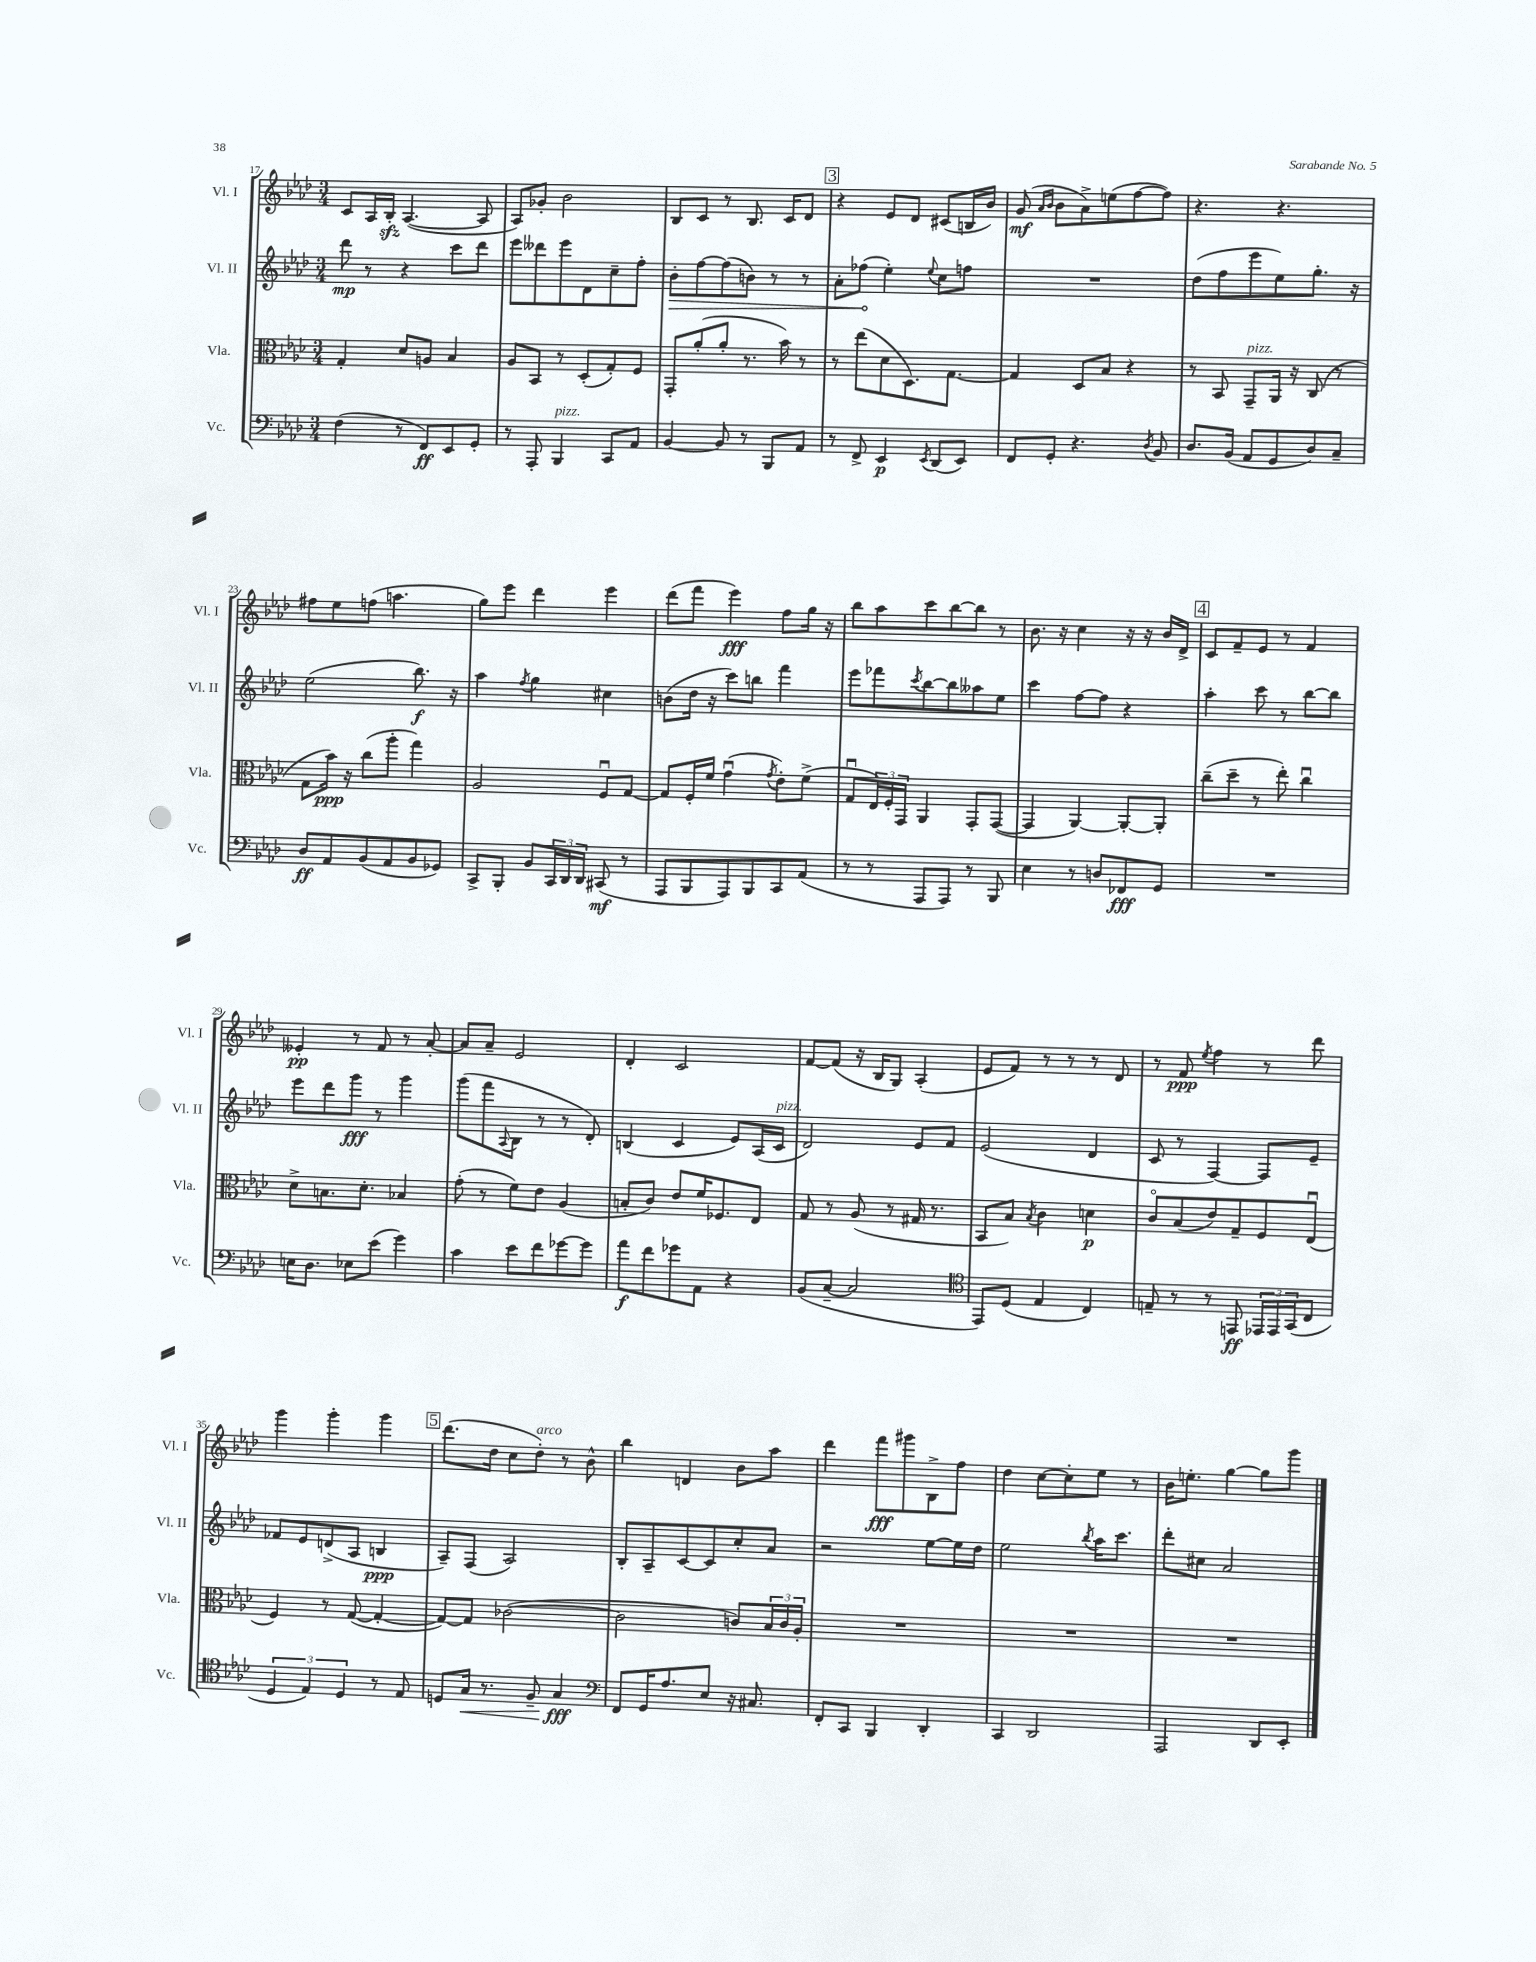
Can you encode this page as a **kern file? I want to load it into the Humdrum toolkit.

**kern	**dynam	**kern	**dynam	**kern	**dynam	**kern	**dynam
*part4	*part4	*part3	*part3	*part2	*part2	*part1	*part1
*staff4	*staff4	*staff3	*staff3	*staff2	*staff2	*staff1	*staff1
*I"Vc.	*	*I"Vla.	*	*I"Vl. II	*	*I"Vl. I	*
*I'Vc.	*	*I'Vla.	*	*I'Vl. II	*	*I'Vl. I	*
*clefF4	*	*clefC3	*	*clefG2	*	*clefG2	*
*k[b-e-a-d-]	*	*k[b-e-a-d-]	*	*k[b-e-a-d-]	*	*k[b-e-a-d-]	*
*M3/4	*	*M3/4	*	*M3/4	*	*M3/4	*
=17	=17	=17	=17	=17	=17	=17	=17
(4F\	.	4G'/	.	8ddd-\	mp	8c/L	.
.	.	.	.	8r	.	16A-/L	.
.	.	.	.	.	.	16B-zz'/JJ	.
8r	.	8d-/L	.	4r	.	([4.A-/	.
8FF/L)	ff	8An/J	.	.	.	.	.
8EE-/	.	4B-/	.	8ccc\L	.	.	.
8GG'/J	.	.	.	8ddd-\J	.	8A-/]	.
=18	=18	=18	=18	=18	=18	=18	=18
8r	.	8A-/L	.	8eee-\L	.	8A-/L)	.
8AAA-'/	.	8BB-/J	.	8ddd--X\	.	8g-X'/J	.
!LO:TX:a:i:t=pizz.	!	!	!	!	!	!	!
4BBB-/	.	8r	.	8eee-\	.	2b-\	.
.	.	(8D-'/L	.	8d-\	.	.	.
8CC/L	.	8G'/)	.	8cc~\	.	.	.
8AA-/J	.	8F/J	.	8ff'\J	.	.	.
=19	=19	=19	=19	=19	=19	=19	=19
!	!	!	!	!	!LO:HP:b	!	!
[4BB-/	.	8GG'/L	.	8b-'\L	>	8B-/L	.
.	.	(8a-'/	.	[8ff\	.	8c/J	.
8BB-/]	.	8a-'/J	.	(8ff\]	.	8r	.
8r	.	8.r	.	8bn\J)	.	8.B-/	.
8BBB-/L	.	.	.	8r	.	.	.
.	.	16b-\)	.	.	.	16c/KL	.
8AA-/J	.	8r	.	8r	.	8d-/J	.
!!LO:REH:place=s1:t=3
=20	=20	=20	=20	=20	=20	=20	=20
8r	.	8r	.	8a-'\L	.	4r	.
8FF^/	.	(8ee-\L	.	(8ff-X\J	.	.	.
4EE-/	p	8d-\	.	4ee-'\)	]	8e-/L	.
.	.	8.D-\)	.	.	.	8d-/J	.
8qEE-/	.	.	.	8qqee-/	.	.	.
(8DD-/L	.	.	.	8cc\L	.	(8c#X/L	.
.	.	[8.G\J	.	.	.	.	.
8EE-/J)	.	.	.	8ffn\J	.	16Bn/L	.
.	.	.	.	.	.	16b-/JJ)	.
=21	=21	=21	=21	=21	=21	=21	=21
8FF/L	.	4G/]	.	2.r	.	(8g/	mf
.	.	.	.	.	.	16qqa-/LL	.
.	.	.	.	.	.	16qqb-/JJ	.
8GG'/J	.	.	.	.	.	8b-\L	.
4.r	.	8D-/L	.	.	.	8a-^\)	.
.	.	8B-/J	.	.	.	(8een\	.
.	.	4r	.	.	.	[8ff\	.
8qD-/	.	.	.	.	.	.	.
8BB-/	.	.	.	.	.	8ff\J])	.
=22	=22	=22	=22	=22	=22	=22	=22
8.D-/L	.	8r	.	(8dd-\L	.	4.r	.
.	.	8BB-/	.	8ff\	.	.	.
(16BB-/Jk	.	.	.	.	.	.	.
!	!	!LO:TX:a:i:t=pizz.	!	!	!	!	!
8AA-/L	.	8GG~/L	.	8eee-\	.	.	.
8GG/	.	16AA-/Jk	.	8ee-\)	.	4.r	.
.	.	16r	.	.	.	.	.
8D-/)	.	(8C/	.	8.gg'\J	.	.	.
8C~/J	.	8r	.	.	.	.	.
.	.	.	.	16r	.	.	.
!!LO:LB:g=z
=23	=23	=23	=23	=23	=23	=23	=23
8D-/L	ff	8G\L	.	(2ee-\	.	8ff#X\L	.
8AA-/	.	16b-\Jk)	ppp	.	.	8ee-\	.
.	.	16r	.	.	.	.	.
(8BB-/	.	(8cc\L	.	.	.	(8ffn\J	.
8AA-/	.	8aa-'\J	.	.	.	4.aan\	.
8BB-/	.	4gg\)	.	8.bb-\)	f	.	.
8GG-X/J)	.	.	.	.	.	.	.
.	.	.	.	16r	.	.	.
=24	=24	=24	=24	=24	=24	=24	=24
8CC^/L	.	2A-/	.	4aa-\	.	8gg\L)	.
8BBB-'/J	.	.	.	.	.	8eee-\J	.
.	.	.	.	8qff/	.	.	.
8BB-/L	.	.	.	4gg\	.	4ddd-\	.
24CC/L	.	.	.	.	.	.	.
24DD-/	.	.	.	.	.	.	.
24DD-/JJ	.	.	.	.	.	.	.
(8CC#X/	mf	8Fu/L	.	4cc#X\	.	4eee-\	.
8r	.	[8G/J	.	.	.	.	.
=25	=25	=25	=25	=25	=25	=25	=25
8AAA-/L	.	8G/L]	.	(8bn\L	.	(8ddd-\L	.
8BBB-/	.	16F'/L	.	16dd-\Jk	.	8fff\J	.
.	.	16f/JJ	.	16r	.	.	.
8AAA-/)	.	(4gu\	.	8ccc\L)	.	4eee-\)	fff
8BBB-/	.	.	.	8bbn\J	.	.	.
.	.	8qg/	.	.	.	.	.
8CC/	.	8e-'\L)	.	4fff\	.	8ff\L	.
(8AA-/J	.	(8f^\J	.	.	.	16gg\Jk	.
.	.	.	.	.	.	16r	.
=26	=26	=26	=26	=26	=26	=26	=26
8r	.	8Gu/L	.	8eee-\L	.	8bb-\L	.
8r	.	24E-/L)	.	8fff-X\	.	8aa-\	.
.	.	24F'/	.	.	.	.	.
.	.	24GG/JJ	.	.	.	.	.
.	.	.	.	8qccc/	.	.	.
8AAA-/L	.	4AA-/	.	[8bb-\	.	8ccc\	.
8AAA-/J)	.	.	.	8bb-\]	.	[8bb-\	.
8r	.	8GG'/L	.	8aa--X\	.	8bb-\J]	.
8BBB-/	.	([8GG/J	.	8ee-\J	.	8r	.
=27	=27	=27	=27	=27	=27	=27	=27
4E-\	.	4GG/]	.	4ccc\	.	8.b-\	.
.	.	.	.	.	.	16r	.
8r	.	[4AA-/)	.	[8ff\L	.	4cc\	.
8Dn/L	.	.	.	8ff\J]	.	.	.
8FF-X/	fff	8AA-'/L_	.	4r	.	16r	.
.	.	.	.	.	.	16r	.
8GG/J	.	8AA-'/J]	.	.	.	16b-/LL	.
.	.	.	.	.	.	16d-^/JJ	.
!!LO:REH:place=s1:t=4
=28	=28	=28	=28	=28	=28	=28	=28
2.r	.	(8cc~\L	.	4aa-'\	.	8c/L	.
.	.	8dd-~\J	.	.	.	8f~/	.
.	.	8r	.	8ccc\	.	8e-/J	.
.	.	8ee-'\)	.	8r	.	8r	.
.	.	4ccu\	.	[8bb-\L	.	4f/	.
.	.	.	.	8bb-\J]	.	.	.
!!LO:LB:g=z
=29	=29	=29	=29	=29	=29	=29	=29
16En\KL	.	8d-^\L	.	8eee-\L	.	4e--X'/	pp
8.D-\J	.	.	.	.	.	.	.
.	.	8.Bn\	.	8ddd-\	.	.	.
8E-X\L	.	.	.	8ggg\J	fff	8r	.
.	.	8.d-'\J	.	.	.	.	.
(8e-\J	.	.	.	8r	.	8f/	.
4g\)	.	4B-X/	.	4ggg\	.	8r	.
.	.	.	.	.	.	[8a-'/	.
=30	=30	=30	=30	=30	=30	=30	=30
4c\	.	(8g'\	.	(8ggg\L	.	8a-/L]	.
.	.	8r	.	8fff\	.	8a-~/J	.
.	.	.	.	8qqA-/	.	.	.
8e-\L	.	8f\L)	.	8B-\J	.	2e-/	.
8f\	.	8e-\J	.	8r	.	.	.
[8g-X\	.	(4A-/	.	8r	.	.	.
8g-\J]	.	.	.	8d-'/)	.	.	.
=31	=31	=31	=31	=31	=31	=31	=31
8a-\L	f	8Bn'/L	.	(4Bn/	.	4d-'/	.
8f\	.	8c/J)	.	.	.	.	.
8g-X\	.	8e-/L	.	4c/	.	2c/	.
8AA-\J	.	16f/K	.	.	.	.	.
.	.	8.F-X/	.	.	.	.	.
4r	.	.	.	8e-/L)	.	.	.
.	.	8E-/J	.	(16A-/L	.	.	.
!	!	!	!	!LO:TX:a:i:t=pizz.	!	!	!
.	.	.	.	16c/JJ	.	.	.
=32	=32	=32	=32	=32	=32	=32	=32
(8BB-/L	.	8G/	.	2d-/)	.	[8f/L	.
[8C~/J	.	8r	.	.	.	(8f/J]	.
2C/]	.	(8A-/	.	.	.	16r	.
.	.	.	.	.	.	16B-/KL	.
.	.	8r	.	.	.	8G/J)	.
.	.	16G#X/	.	8e-/L	.	(4A-'/	.
.	.	8.r	.	.	.	.	.
.	.	.	.	8f/J	.	.	.
=33	=33	=33	=33	=33	=33	=33	=33
*clefC4	*	*	*	*	*	*	*
8EE-/L)	.	8BB-/L	.	(2e-/	.	8e-/L	.
(8D-/J	.	8B-/J)	.	.	.	8f/J)	.
.	.	8qB-/	.	.	.	.	.
4E-/	.	4c\	.	.	.	8r	.
.	.	.	.	.	.	8r	.
4C/)	.	4dn\	p	4d-/	.	8r	.
.	.	.	.	.	.	8d-/	.
=34	=34	=34	=34	=34	=34	=34	=34
8En~/	.	8c/L	.	8c/	.	8r	.
8r	.	(8B-/	.	8r	.	8f/	ppp
.	.	.	.	.	.	8qee-/	.
8r	.	8e-/)	.	[4F/)	.	4ff\	.
8EEn/	ff	8G~/	.	.	.	.	.
24EE-X/LL	.	8F/	.	8F/L]	.	8r	.
24EE-/	.	.	.	.	.	.	.
(24GG/J	.	.	.	.	.	.	.
8C/J	.	(8E-u/J	.	8e-~/J	.	8ddd-\	.
!!LO:LB:g=z
=35	=35	=35	=35	=35	=35	=35	=35
6D-/	.	4F/)	.	8f-X/L	.	4ggg\	.
.	.	.	.	8e-/	.	.	.
6E-/)	.	.	.	.	.	.	.
.	.	8r	.	(8dn^/	.	4ggg'\	.
6D-/	.	.	.	.	.	.	.
.	.	([8G/	.	8A-/J	.	.	.
8r	.	4G'/_	.	4Bn/	ppp	4ggg\	.
8E-/	.	.	.	.	.	.	.
!!LO:REH:place=s1:t=5
=36	=36	=36	=36	=36	=36	=36	=36
8Dn/L	.	8G/L_)	.	8A-~/L)	.	(8.ddd-\L	.
!	!LO:HP:b	!	!	!	!	!	!
16G/Jk	<	8G/J]	.	(8F/J	.	.	.
8.r	.	.	.	.	.	16dd-\Jk	.
.	.	([2c-X\	.	2A-/)	.	8cc\L	.
!	!	!	!	!	!	!LO:TX:a:i:t=arco	!
8F~/	.	.	.	.	.	8dd-'\J)	.
4G/	fff	.	.	.	.	8r	.
.	.	.	.	.	.	8b-^^\	.
.	[	.	.	.	.	.	.
=37	=37	=37	=37	=37	=37	=37	=37
*clefF4	*	*	*	*	*	*	*
8FF/L	.	2c-\]	.	8B-'/L	.	4bb-\	.
16GG/K	.	.	.	8A-~/	.	.	.
8.A-/	.	.	.	.	.	.	.
.	.	.	.	[8c/	.	4dn/	.
8E-/J	.	.	.	8c/]	.	.	.
16r	.	8cn/L)	.	8cc'/	.	8b-\L	.
8.C#X/	.	.	.	.	.	.	.
.	.	24B-/L	.	8a-/J	.	8aa-\J	.
.	.	24c/	.	.	.	.	.
.	.	24A-'/JJ	.	.	.	.	.
=38	=38	=38	=38	=38	=38	=38	=38
8FF'/L	.	2.r	.	2r	.	4ddd-\	.
8CC/J	.	.	.	.	.	.	.
4BBB-/	.	.	.	.	.	8fff\L	fff
.	.	.	.	.	.	8ggg#X\	.
4DD-'/	.	.	.	[8ee-\L	.	8B-^\	.
.	.	.	.	16ee-\L]	.	8ff\J	.
.	.	.	.	16dd-\JJ	.	.	.
=39	=39	=39	=39	=39	=39	=39	=39
4CC/	.	2.r	.	2ee-\	.	4dd-\	.
2DD-/	.	.	.	.	.	[8cc\L	.
.	.	.	.	.	.	8cc'\]	.
.	.	.	.	8qbb-/	.	.	.
.	.	.	.	16aa-\KL	.	8ee-\J	.
.	.	.	.	8.ccc\J	.	.	.
.	.	.	.	.	.	8r	.
=40	=40	=40	=40	=40	=40	=40	=40
2AAA-/	.	2.r	.	8ddd-'\L	.	16b-\KL	.
.	.	.	.	.	.	8.een'\J	.
.	.	.	.	8cc#X\J	.	.	.
.	.	.	.	2a-/	.	[4gg\	.
8DD-/L	.	.	.	.	.	8gg\L]	.
8EE-'/J	.	.	.	.	.	8ggg\J	.
==	==	==	==	==	==	==	==
*-	*-	*-	*-	*-	*-	*-	*-
